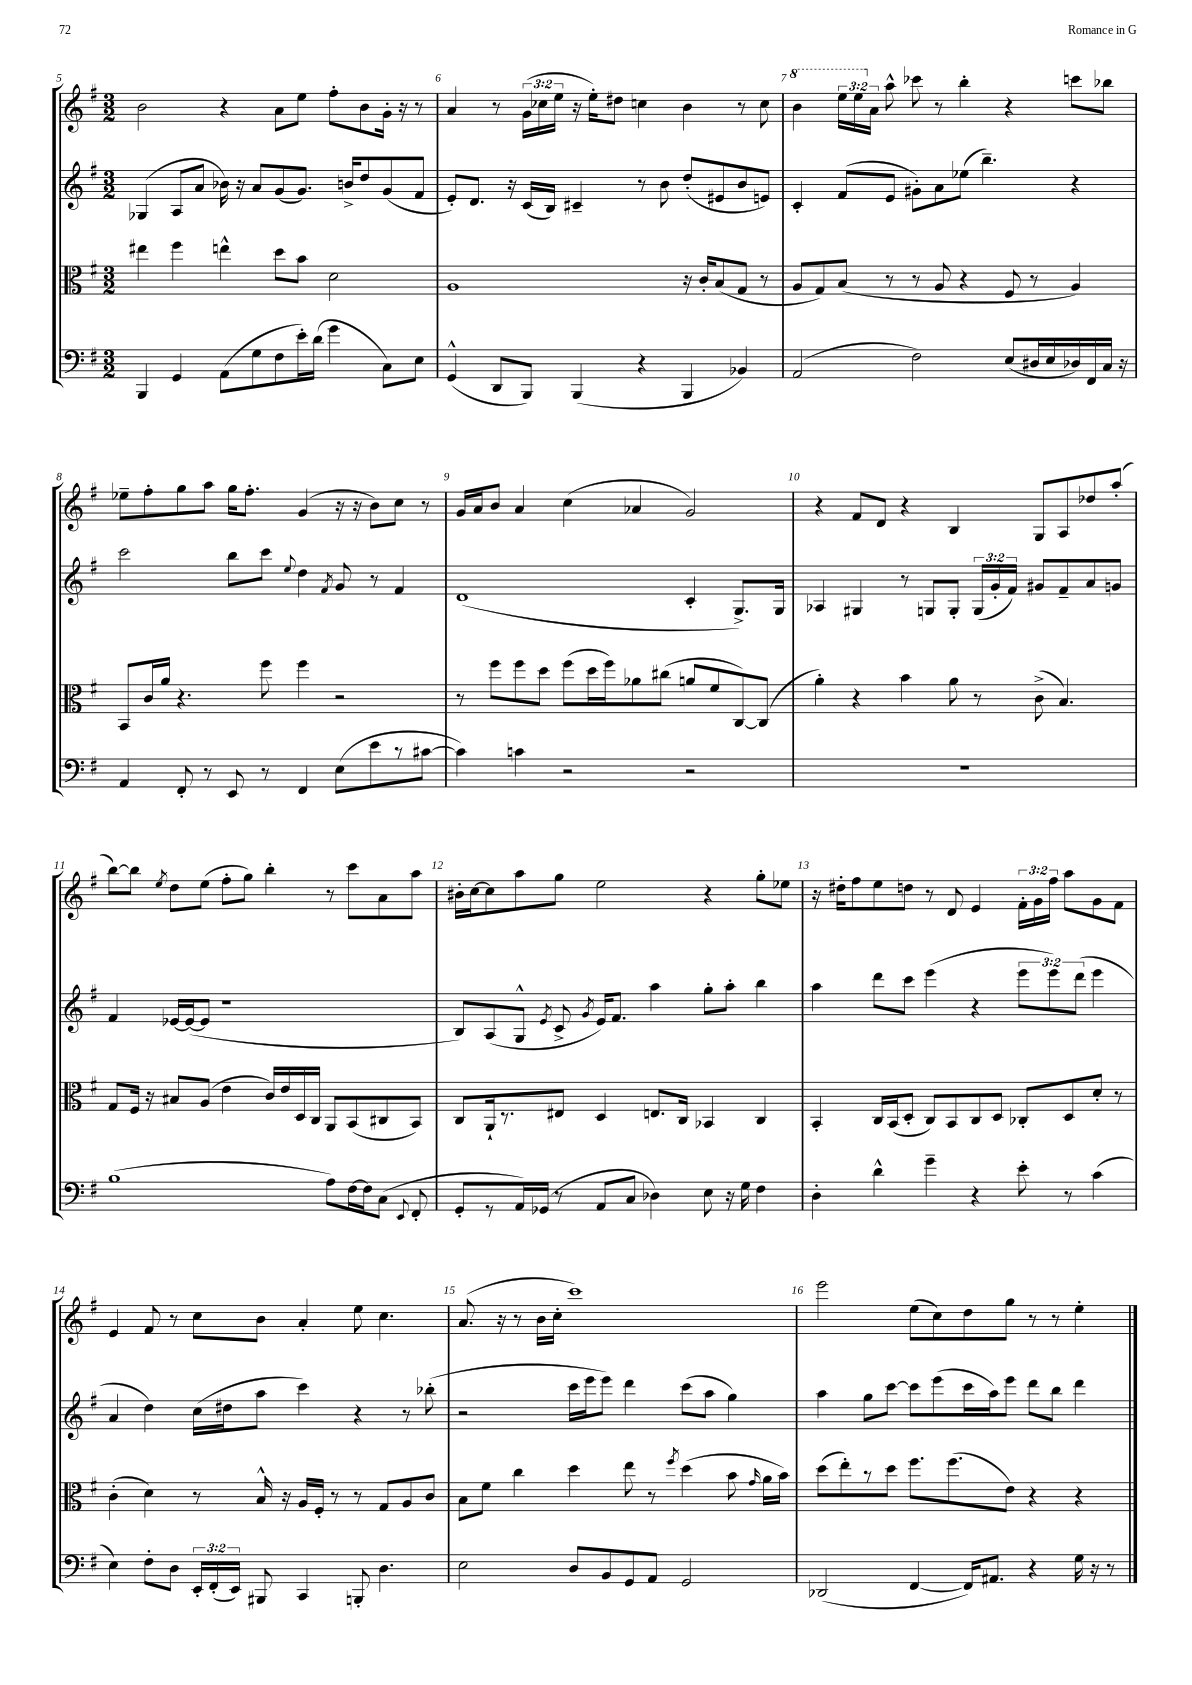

**kern	**kern	**kern	**kern
*part4	*part3	*part2	*part1
*staff4	*staff3	*staff2	*staff1
*clefF4	*clefC3	*clefG2	*clefG2
*k[f#]	*k[f#]	*k[f#]	*k[f#]
*M3/2	*M3/2	*M3/2	*M3/2
=5	=5	=5	=5
4BBB/	4ee#X\	(4G-X/	2b\
4GG/	4ff#\	8A/L	.
.	.	8a/J	.
(8AA\L	4een^^\	16b-X\)	4r
.	.	16r	.
8G\	.	8a/L	.
8F#\	8dd\L	(8g/	8a\L
16e'\L)	8b\J	8.g/J)	8ee\J
(16d\JJ	.	.	.
4g\	2d\	.	8ff#'\L
.	.	16bn^/KL	.
.	.	8dd/	8b\
8C\L)	.	(8g/	16g'\Jk
.	.	.	16r
8E\J	.	8f#/J	8r
=6	=6	=6	=6
(4GG^^/	1A	8e'/L)	4a/
.	.	8.d/J	.
8DD/L	.	.	8r
.	.	16r	.
8BBB/J)	.	(16c/LL	(24g\LL
.	.	.	24cc-X\
.	.	16B/JJ)	.
.	.	.	24ee\JJ
(4BBB/	.	4c#X~/	16r
.	.	.	16ee'\KL)
.	.	.	8dd#X\J
4r	.	8r	4ccn\
.	.	8b\	.
4BBB/	16r	(8dd'/L	4b\
.	16c'/KL	.	.
.	(8B/	8e#X/	.
4BB-X/)	8G/J	8b/	8r
.	8r	8en/J)	8cc\
=7	=7	=7	=7
*	*	*	*8va
(2AA/	8A/L	4c'/	4bb\
.	8G/)	.	.
.	(8B/J	(8f#/L	24eee\LL
.	.	.	24eee\
*	*	*	*X8va
.	.	.	24a\JJ
.	8r	8e/J	8aa^^\
2F#\)	8r	8g#X'\L)	8ccc-X\
.	8A/	8a\	8r
.	4r	(8ee-X\J	4bb'\
.	.	4.bb~\)	.
(8E/L	8F#/	.	4r
16D#X/L	8r	.	.
16E/	.	.	.
16D-X/)	4A/)	4r	8cccn\L
16FF#/	.	.	.
16C/JJ	.	.	8bb-X\J
16r	.	.	.
!!LO:LB:g=z
=8	=8	=8	=8
4AA/	8BB/L	2ccc\	8ee-X~\L
.	16c/L	.	8ff#'\
.	16a/JJ	.	.
8FF#'/	4.r	.	8gg\
8r	.	.	8aa\J
8EE/	.	8bb\L	16gg\KL
.	.	.	8.ff#'\J
8r	8ff#\	8ccc\J	.
.	.	8qqee/	.
4FF#/	4ff#\	4dd\	(4g/
.	.	8qf#/	.
(8E\L	2r	8g/	16r
.	.	.	16r
8e\	.	8r	8b\L)
8r	.	4f#/	8cc\J
[8c#X\J	.	.	8r
=9	=9	=9	=9
4c#\])	8r	(1d	16g/LL
.	.	.	16a/J
.	8ff#\L	.	8b/J
4cn\	8ff#\	.	4a/
.	8dd\J	.	.
2r	(8ff#\L	.	(4cc\
.	16dd\L	.	.
.	16ff#\J)	.	.
.	8a-X\	.	4a-X/
.	(8cc#X\J	.	.
2r	8an/L	4c'/	2g/)
.	8f#/	.	.
.	[8C/)	8.G^/L)	.
.	(8C/J]	.	.
.	.	16G/Jk	.
=10	=10	=10	=10
1.r	4a'\)	4A-X/	4r
.	4r	4G#X/	8f#/L
.	.	.	8d/J
.	4b\	8r	4r
.	.	8Gn/L	.
.	8a\	8G'/J	4B/
.	8r	(24G/LL	.
.	.	24g'/	.
.	.	24f#/JJ)	.
.	(8c^\	8g#X/L	8G/L
.	4.B/)	8f#~/	8A/
.	.	8a/	8dd-X/
.	.	8gn/J	(8aa'/J
!!LO:LB:g=z
=11	=11	=11	=11
(1B	8G/L	4f#/	[8bb\L)
.	16F#/Jk	.	8bb\J]
.	16r	.	.
.	.	.	8qee/
.	8B#X/L	[16e-X/LL	8dd\L
.	.	(16e-/J_	.
.	(8A/J	8e-/J]	(8ee\J
.	4e\	1r	8ff#'\L
.	.	.	8gg\J)
.	16c/LL)	.	4bb'\
.	16e/	.	.
.	16D/	.	.
.	16C/JJ	.	.
8A\L)	8AA/L	.	8r
[16F#\L	(8BB/	.	8ccc\L
16F#\J]	.	.	.
(8C\J	8C#X/	.	8a\
8qqEE/	.	.	.
8FF#'/	8BB/J)	.	8aa\J
=12	=12	=12	=12
8GG'/L	8C/L	8B/L)	16b#X'\LL
.	.	.	[16cc\J
8r	16AA`/k	(8A/	8cc\]
.	8.r	.	.
16AA/L)	.	8G^^/J	8aa\
(16GG-X/JJ	.	.	.
.	.	8qe/	.
8r	8E#X/J	8c^/	8gg\J
.	.	8qg/	.
8AA/L	4D/	16e/KL)	2ee\
.	.	8.f#/J	.
8C/J	.	.	.
4D-X\)	8.En/L	4aa\	.
.	16C/Jk	.	.
8E\	4BB-X/	8gg'\L	4r
16r	.	8aa'\J	.
16G\	.	.	.
4F#\	4C/	4bb\	8gg'\L
.	.	.	8ee-X\J
=13	=13	=13	=13
4D'\	4BB'/	4aa\	16r
.	.	.	16dd#X'\KL
.	.	.	8ff#\
4d^^\	16C/LL	8ddd\L	8ee\
.	(16BB/J	.	.
.	8D'/J	8ccc\J	8ddn\J
4g~\	8C/L)	(4eee\	8r
.	8BB/	.	8d/
4r	8C/	4r	4e/
.	8D/J	.	.
8e'\	8C-X'/L	12eee\L	24f#'\LL
.	.	.	24g\
.	.	12eee\)	24ff#\JJ
8r	8D/	.	8aa\L
.	.	(12ddd\J	.
(4c\	8d'/J	4eee\	8g\
.	8r	.	8f#\J
!!LO:LB:g=z
=14	=14	=14	=14
4E\)	(4c'\	4a/	4e/
8F#'\L	4d\)	4dd\)	8f#/
8D\J	.	.	8r
24EE'/LL	8r	(16cc\LL	8cc\L
(24FF#'/	.	.	.
.	.	16dd#X\J	.
24EE/JJ)	.	.	.
8BBB#X/	16B^^/	8aa\J	8b\J
.	16r	.	.
4CC/	16A/LL	4ccc\)	4a'/
.	16F#'/JJ	.	.
.	8r	.	.
8BBBn'/	8r	4r	8ee\
4.D\	8G/L	.	4.cc\
.	8A/	8r	.
.	8c/J	(8bb-X'\	.
=15	=15	=15	=15
2E\	8B\L	2r	(8.a/
.	8f#\J	.	.
.	.	.	16r
.	4cc\	.	8r
.	.	.	16b\LL
.	.	.	16cc'\JJ
8D/L	4dd\	16ccc\LL	1ccc)
.	.	16eee\J	.
8BB/	.	8eee\J)	.
8GG/	8ee\	4ddd\	.
8AA/J	8r	.	.
.	8qff#/	.	.
2GG/	(4dd\	(8ccc\L	.
.	.	8aa\J	.
.	8b\	4gg\)	.
.	16qqg/	.	.
.	16a\LL	.	.
.	16b\JJ)	.	.
=16	=16	=16	=16
(2DD-X/	(8dd\L	4aa\	2eee\
.	8ee'\)	.	.
.	8r	8gg\L	.
.	8dd\J	[8ccc\J	.
[4FF#/	8.ff#\L	8ccc\L]	(8ee\L
.	.	(8eee\	8cc\)
.	(8.ff#\	.	.
16FF#/KL])	.	16ccc\L	8dd\
8.AA#X/J	.	16aa\J)	.
.	8e\J)	8eee\J	8gg\J
4r	4r	8ddd\L	8r
.	.	8bb\J	8r
16G\	4r	4ddd\	4ee'\
16r	.	.	.
8r	.	.	.
==	==	==	==
*-	*-	*-	*-
